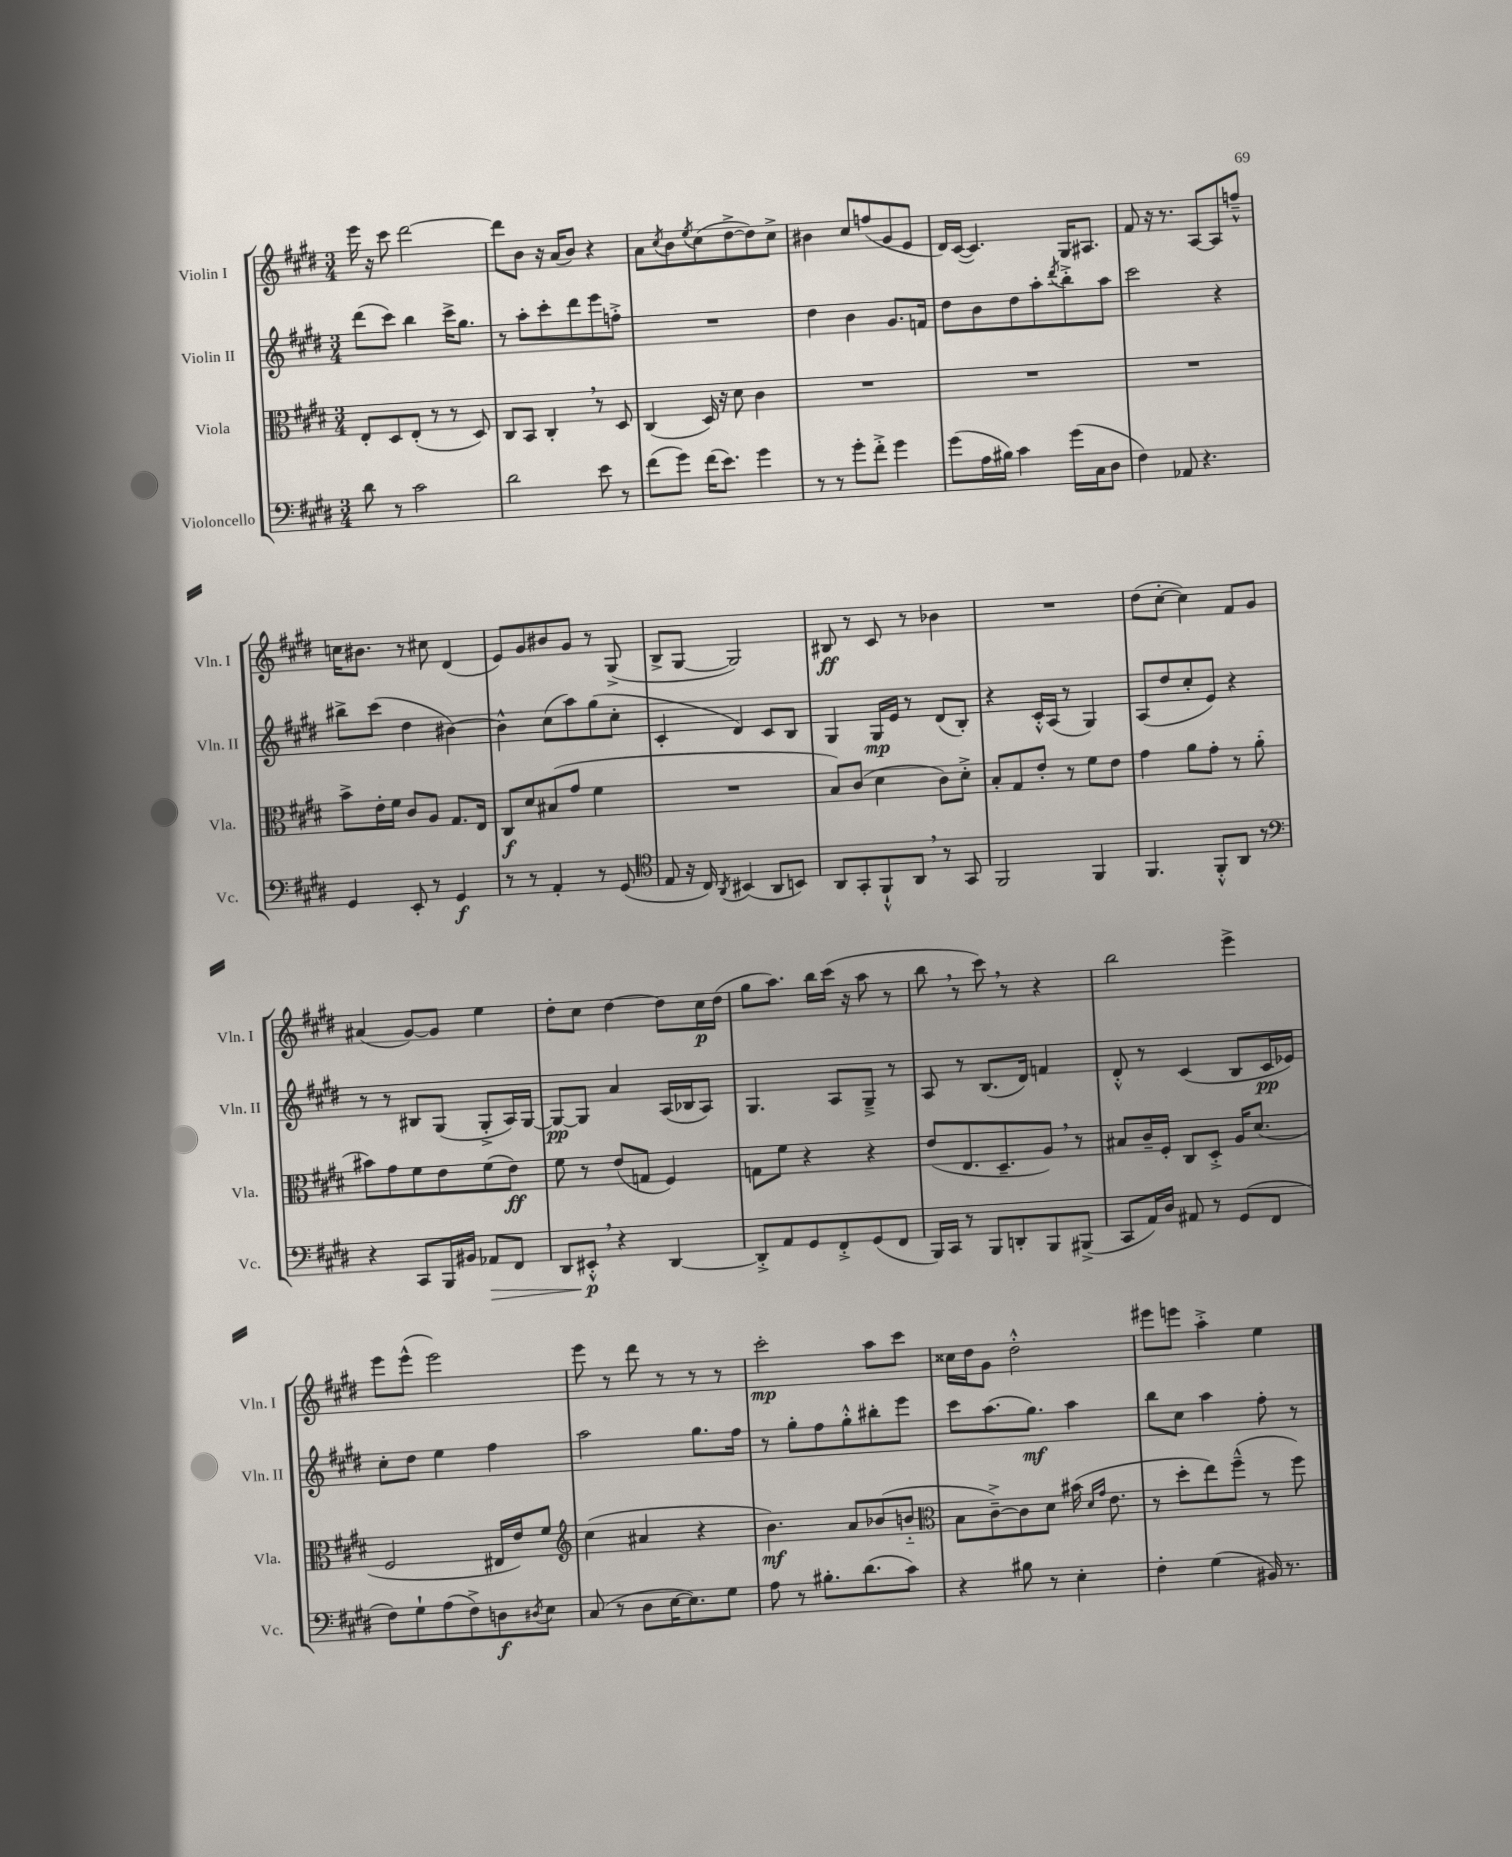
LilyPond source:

<<
\new StaffGroup <<
\new Staff = "s0" \with { instrumentName = "Violin I" shortInstrumentName = "Vln. I" } {
    \clef treble \key e \major \numericTimeSignature \time 3/4
    e'''16 r16 cis'''8 dis'''2~ |
    dis'''8 b'8 r16 a'16( b'8) r4 |
    a'8 \acciaccatura { cis''8 } b'8 \acciaccatura { e''8 } cis''8( dis''8~-> dis''8) cis''8-> |
    bis'4 cis''8 f''8( gis'8 e'8 |
    dis'16) cis'16~( cis'4.) gis16 ais8. |
    fis'8 r16 r8. a8~ a8 f''8---^ |
    c''16 bis'8. r8 cis''8 dis'4( |
    e'8) gis'8 bis'8 gis'8 r8 gis8->( |
    b8-> gis8~ gis2) |
    bis8\ff r8 cis'8 r8 bes'4 |
    R2. |
    dis''8( cis''8~-. cis''4) fis'8 gis'8 |
    ais'4( gis'8~) gis'8 e''4 |
    dis''8-. cis''8 dis''4~ dis''8 cis''16\p dis''16( |
    gis''8 a''8.) b''16 cis'''16( r16 a''8 r8 |
    b''8 \breathe r8 cis'''8) \breathe r8 r4 |
    b''2 e'''4-> |
    e'''8 e'''8-^( e'''2) |
    e'''8 r8 dis'''8 r8 r8 r8 |
    cis'''2-.\mp a''8 cis'''8 |
    cisis''16 dis''16 gis'8 dis''2-.-^ |
    eis'''8 e'''8 a''4-.-> e''4 \bar "|." |
}
\new Staff = "s1" \with { instrumentName = "Violin II" shortInstrumentName = "Vln. II" } {
    \clef treble \key e \major \numericTimeSignature \time 3/4
    dis'''8( cis'''8) b''4 cis'''16-> gis''8. |
    r8 a''8-. cis'''8-. dis'''8 e'''8 f''8-.-> |
    R2. |
    dis''4 b'4 gis'8. f'16 |
    dis''8 b'8 dis''8 a''8-. \acciaccatura { dis'''8 } b''8-.-> a''8 |
    cis'''2 r4 |
    bis''8-> cis'''8( dis''4 bis'4~) |
    bis'4-^ cis''8( a''8) gis''8( cis''8-. |
    cis'4-. dis'4) cis'8 b8 |
    gis4 gis16\mp e'16 r8 dis'8( b8-.) |
    r4 cis'16-.-^ a16( r8 gis4) |
    a8( dis''8 cis''8-. e'8) r4 |
    r8 r8 bis8 gis8( gis8-.-> a16) gis16~ |
    gis8~\pp gis8 a'4 a16( bes16 a8) |
    gis4. a8 gis8---> r8 |
    a8 r8 b8.( dis'16) f'4 |
    dis'8-.-^ r8 cis'4( b8 cis'16\pp ees'16) |
    cis''8-. dis''8 e''4 fis''4 |
    a''2 gis''8. fis''16 |
    r8 gis''8-. fis''8 gis''8-.-^ bis''8-. e'''8 |
    cis'''8 a''8.( gis''8.\mf) a''4 |
    b''8 cis''8 a''4 fis''8-. r8 \bar "|." |
}
\new Staff = "s2" \with { instrumentName = "Viola" shortInstrumentName = "Vla." } {
    \clef alto \key e \major \numericTimeSignature \time 3/4
    e8-. dis8 e8-.( r8 r8 dis8) |
    cis8 b,8 cis4-. \breathe r8 dis8 |
    cis4( dis16) r16 dis'8 cis'4 |
    R2. |
    R2. |
    R2. |
    b'8-> e'16-. fis'16 cis'8 a8 gis8. e16 |
    cis8\f dis'8 bis8( gis'8 fis'4 |
    R2. |
    b8) cis'8( dis'4 cis'8) dis'8-.-> |
    b8-. gis8 e'8-. r8 fis'8 e'8 |
    gis'4 a'8 gis'8-. r8 a'8-.( |
    bis'8) gis'8 fis'8 e'8 fis'8( e'8\ff) |
    fis'8 r8 e'8( g8 fis4) |
    g8 fis'8 r4 r4 |
    e'8( e8. dis8.-- a8) \breathe r8 |
    bis8 cis'16-- fis16-. cis8 dis8-.-> a16 dis'8.( |
    fis2 eis16 e'16) fis'8 |
    \clef treble cis''4( ais'4 r4 |
    b'4.\mf) a'8 bes'8( b'8-_ |
    \clef alto b8 cis'8~--->) cis'8 dis'8 bis'16( \grace { dis'16 gis'16 } e'8. |
    r8 dis''8-. e''8) fis''8---^( r8 fis''8) \bar "|." |
}
\new Staff = "s3" \with { instrumentName = "Violoncello" shortInstrumentName = "Vc." } {
    \clef bass \key e \major \numericTimeSignature \time 3/4
    dis'8 r8 cis'2 |
    dis'2 e'8 r8 |
    fis'8( gis'8) fis'16( e'8.) gis'4 |
    r8 r8 gis'8-. fis'8-.-> gis'4 |
    gis'8( a16 bis16) cis'4 gis'16( cis16 dis8 |
    fis4) aes,8 r4. |
    gis,4 e,8-. r8 gis,4\f |
    r8 r8 a,4-. r8 gis,8( |
    \clef tenor e8 r16 cis16) \acciaccatura { a,8 } bis,4( a,8 b,8) |
    a,8 gis,8-. fis,8-!-^ a,8 \breathe r8 gis,8 |
    fis,2 fis,4 |
    fis,4. fis,8-.-^ a,8 r8 |
    \clef bass r4 cis,8 b,,16 bis,16 aes,8\> fis,8 |
    dis,8 eis,8-.-^\p\! \breathe r4 dis,4~ |
    dis,8-.-> a,8 gis,8 fis,8-.-> gis,8( fis,8 |
    b,,16) cis,16 r8 b,,8 d,8-. b,,8 bis,,8->( |
    cis,8 a,16) dis16 ais,8 r8 gis,8( fis,8 |
    fis8) gis8-! a8( fis8->) d8\f \acciaccatura { dis8 } e8 |
    cis8( r8 dis8 e16~ e8.) gis8 |
    a8 r8 bis8.-. dis'8.( cis'8) |
    r4 bis8 r8 e4-. |
    fis4-. gis4( bis,16) r8. \bar "|." |
}
>>
>>
\layout { \context { \Score \remove "Bar_number_engraver" } }
